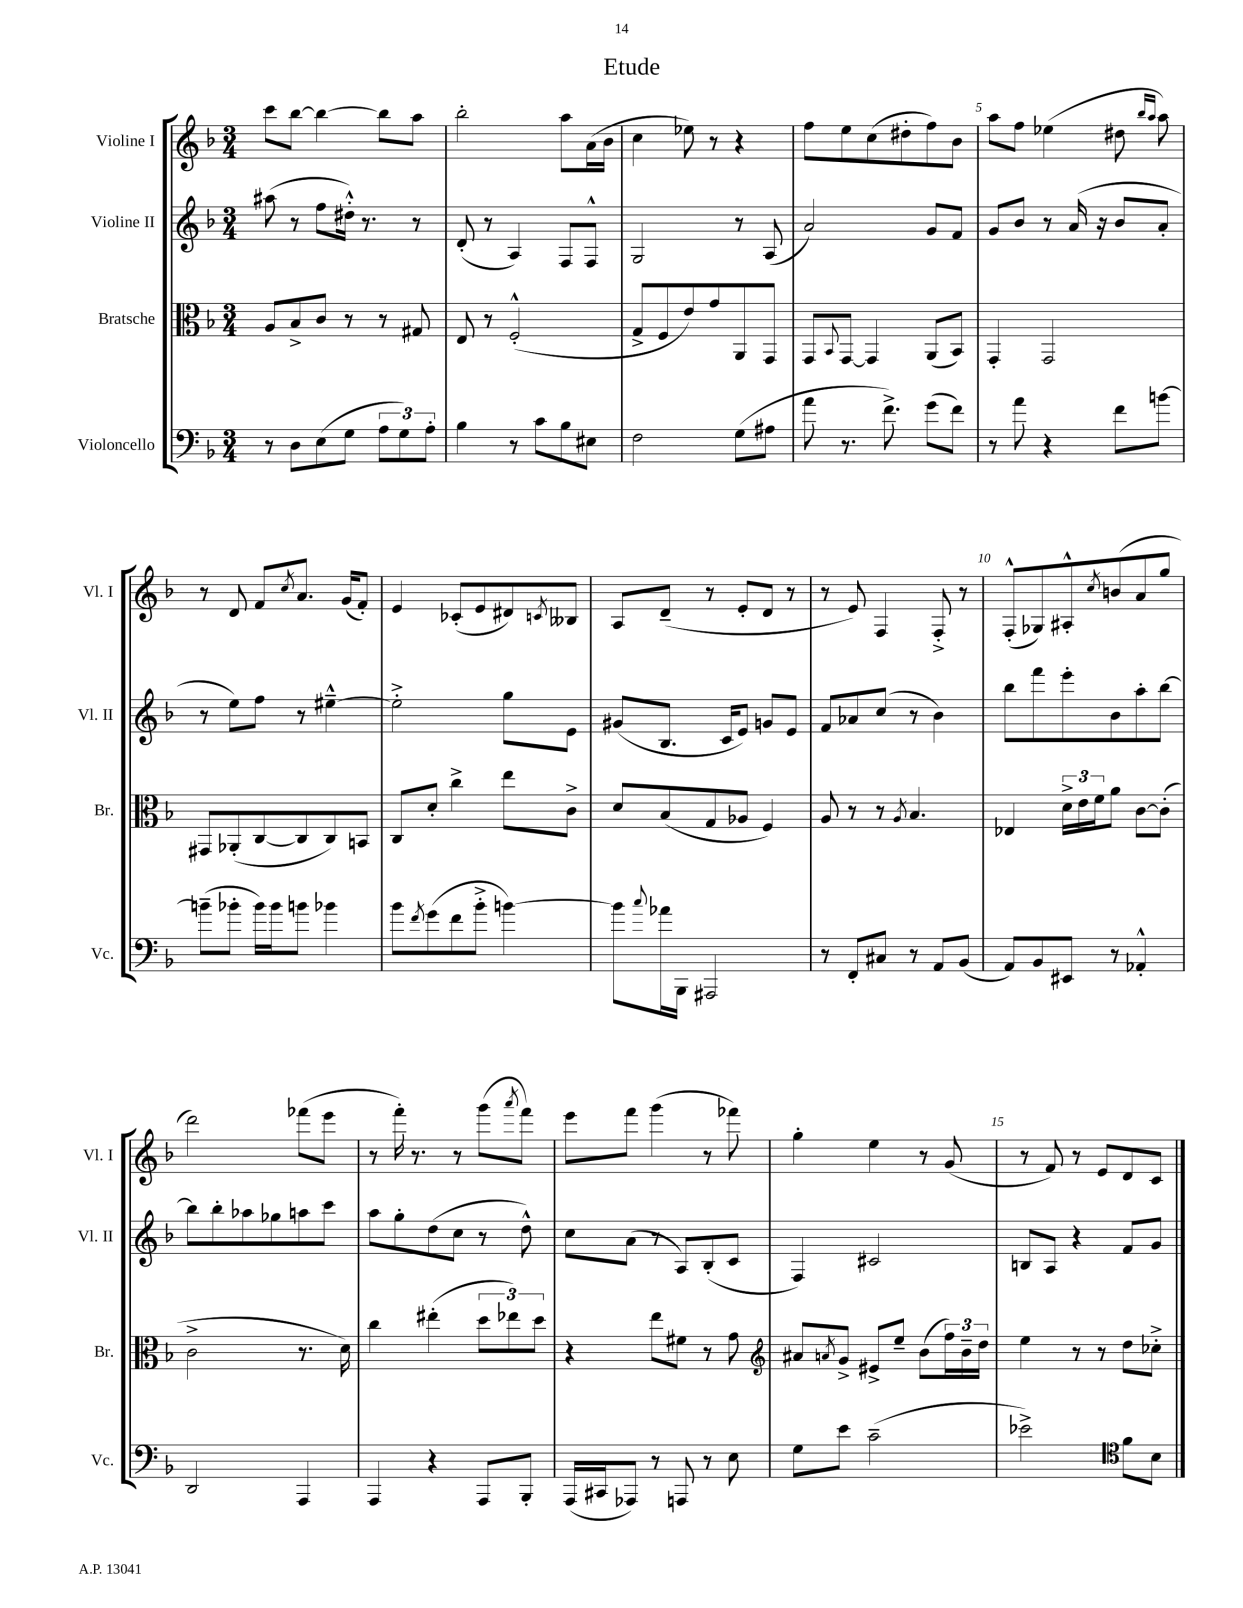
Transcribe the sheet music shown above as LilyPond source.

\header { title = "Etude" }
<<
\new StaffGroup <<
\new Staff = "s0" \with { instrumentName = "Violine I" shortInstrumentName = "Vl. I" } {
    \clef treble \key f \major \numericTimeSignature \time 3/4
    c'''8 bes''8~ bes''4~ bes''8 a''8 |
    bes''2-. a''8 a'16( bes'16 |
    c''4 ees''8) r8 r4 |
    f''8 e''8 c''8( dis''8-. f''8) bes'8 |
    a''8 f''8 ees''4( dis''8 \grace { bes''16 a''16 } a''8) |
    r8 d'8 f'8 \acciaccatura { c''8 } a'8. g'16( f'8-.) |
    e'4 ces'8-.( e'8 dis'8) \acciaccatura { c'8 } beses8 |
    a8 d'8--( r8 e'8-. d'8 r8 |
    r8 e'8) f4 f8-.-> r8 |
    f8-.-^( ges8) ais8-.-^ \acciaccatura { c''8 } b'8( a'8 g''8 |
    d'''2) fes'''8( e'''8 |
    r8 f'''16-.) r8. r8 g'''8( \acciaccatura { a'''8 } f'''8) |
    e'''8 f'''8 g'''4( r8 fes'''8) |
    g''4-. e''4 r8 g'8( |
    r8 f'8) r8 e'8 d'8 c'8 \bar "|." |
}
\new Staff = "s1" \with { instrumentName = "Violine II" shortInstrumentName = "Vl. II" } {
    \clef treble \key f \major \numericTimeSignature \time 3/4
    ais''8( r8 f''8 dis''16-.-^) r8. r8 |
    d'8-.( r8 a4) f8 f8-^ |
    g2 r8 a8( |
    a'2) g'8 f'8 |
    g'8 bes'8 r8 a'16( r16 bes'8 a'8-. |
    r8 e''8) f''8 r8 eis''4~---^ |
    eis''2-.-> g''8 e'8 |
    gis'8( bes8. c'16 e'8) g'8 e'8 |
    f'8 aes'8 c''8( r8 bes'4) |
    bes''8 f'''8 e'''8-. bes'8 a''8-. bes''8~ |
    bes''8 bes''8-. aes''8 ges''8 a''8 c'''8 |
    a''8 g''8-. d''8( c''8 r8 d''8-^) |
    c''8 a'8( r8 a8) bes8-.( c'8 |
    f4) cis'2 |
    b8 a8 r4 f'8 g'8 \bar "|." |
}
\new Staff = "s2" \with { instrumentName = "Bratsche" shortInstrumentName = "Br." } {
    \clef alto \key f \major \numericTimeSignature \time 3/4
    a8 bes8-> c'8 r8 r8 gis8 |
    e8 r8 f2-.-^( |
    g8-> f8 e'8) g'8 a,8 g,8 |
    g,8 \appoggiatura { bes,8 } g,8~ g,4 a,8( bes,8) |
    g,4-. g,2 |
    gis,8 aes,8-.( c8~ c8 c8) b,8 |
    c8 d'8-. c''4-> e''8 c'8-> |
    d'8 bes8( g8 aes8 f4) |
    a8 r8 r8 \acciaccatura { a8 } bes4. |
    ees4 \tuplet 3/2 { d'16-> e'16 f'16 } a'8 c'8~ c'8-.( |
    c'2-> r8. d'16) |
    c''4 eis''4-.( \tuplet 3/2 { d''8 ees''8) d''8 } |
    r4 e''8 fis'8 r8 g'8 |
    \clef treble ais'8 \acciaccatura { a'8 } g'8-> eis'8-> e''8-- bes'8( \tuplet 3/2 { f''16) bes'16-- d''16 } |
    e''4 r8 r8 d''8 ces''8-.-> \bar "|." |
}
\new Staff = "s3" \with { instrumentName = "Violoncello" shortInstrumentName = "Vc." } {
    \clef bass \key f \major \numericTimeSignature \time 3/4
    r8 d8 e8( g8 \tuplet 3/2 { a8 g8) a8-. } |
    bes4 r8 c'8 bes8 eis8 |
    f2 g8( ais8 |
    a'8 r8. f'8.->) g'8( f'8) |
    r8 a'8 r4 f'8 b'8~ |
    b'8--( bes'8-. bes'16) bes'16 b'8 bes'4 |
    bes'8 \acciaccatura { f'8 } g'8( f'8 bes'8-.-> b'4~) |
    b'8 \appoggiatura { c''8 } aes'16 bes,,16 ais,,2 |
    r8 f,8-. cis8 r8 a,8 bes,8( |
    a,8) bes,8 eis,8 r8 aes,4-.-^ |
    d,2 a,,4 |
    a,,4 r4 a,,8 bes,,8-. |
    a,,16( cis,16 aes,,8) r8 a,,8 r8 e8 |
    g8 e'8 c'2--( |
    ees'2->) \clef tenor f'8 bes8 \bar "|." |
}
>>
>>
\layout { \context { \Score \override BarNumber.break-visibility = ##(#f #t #t) barNumberVisibility = #(every-nth-bar-number-visible 5) } }
